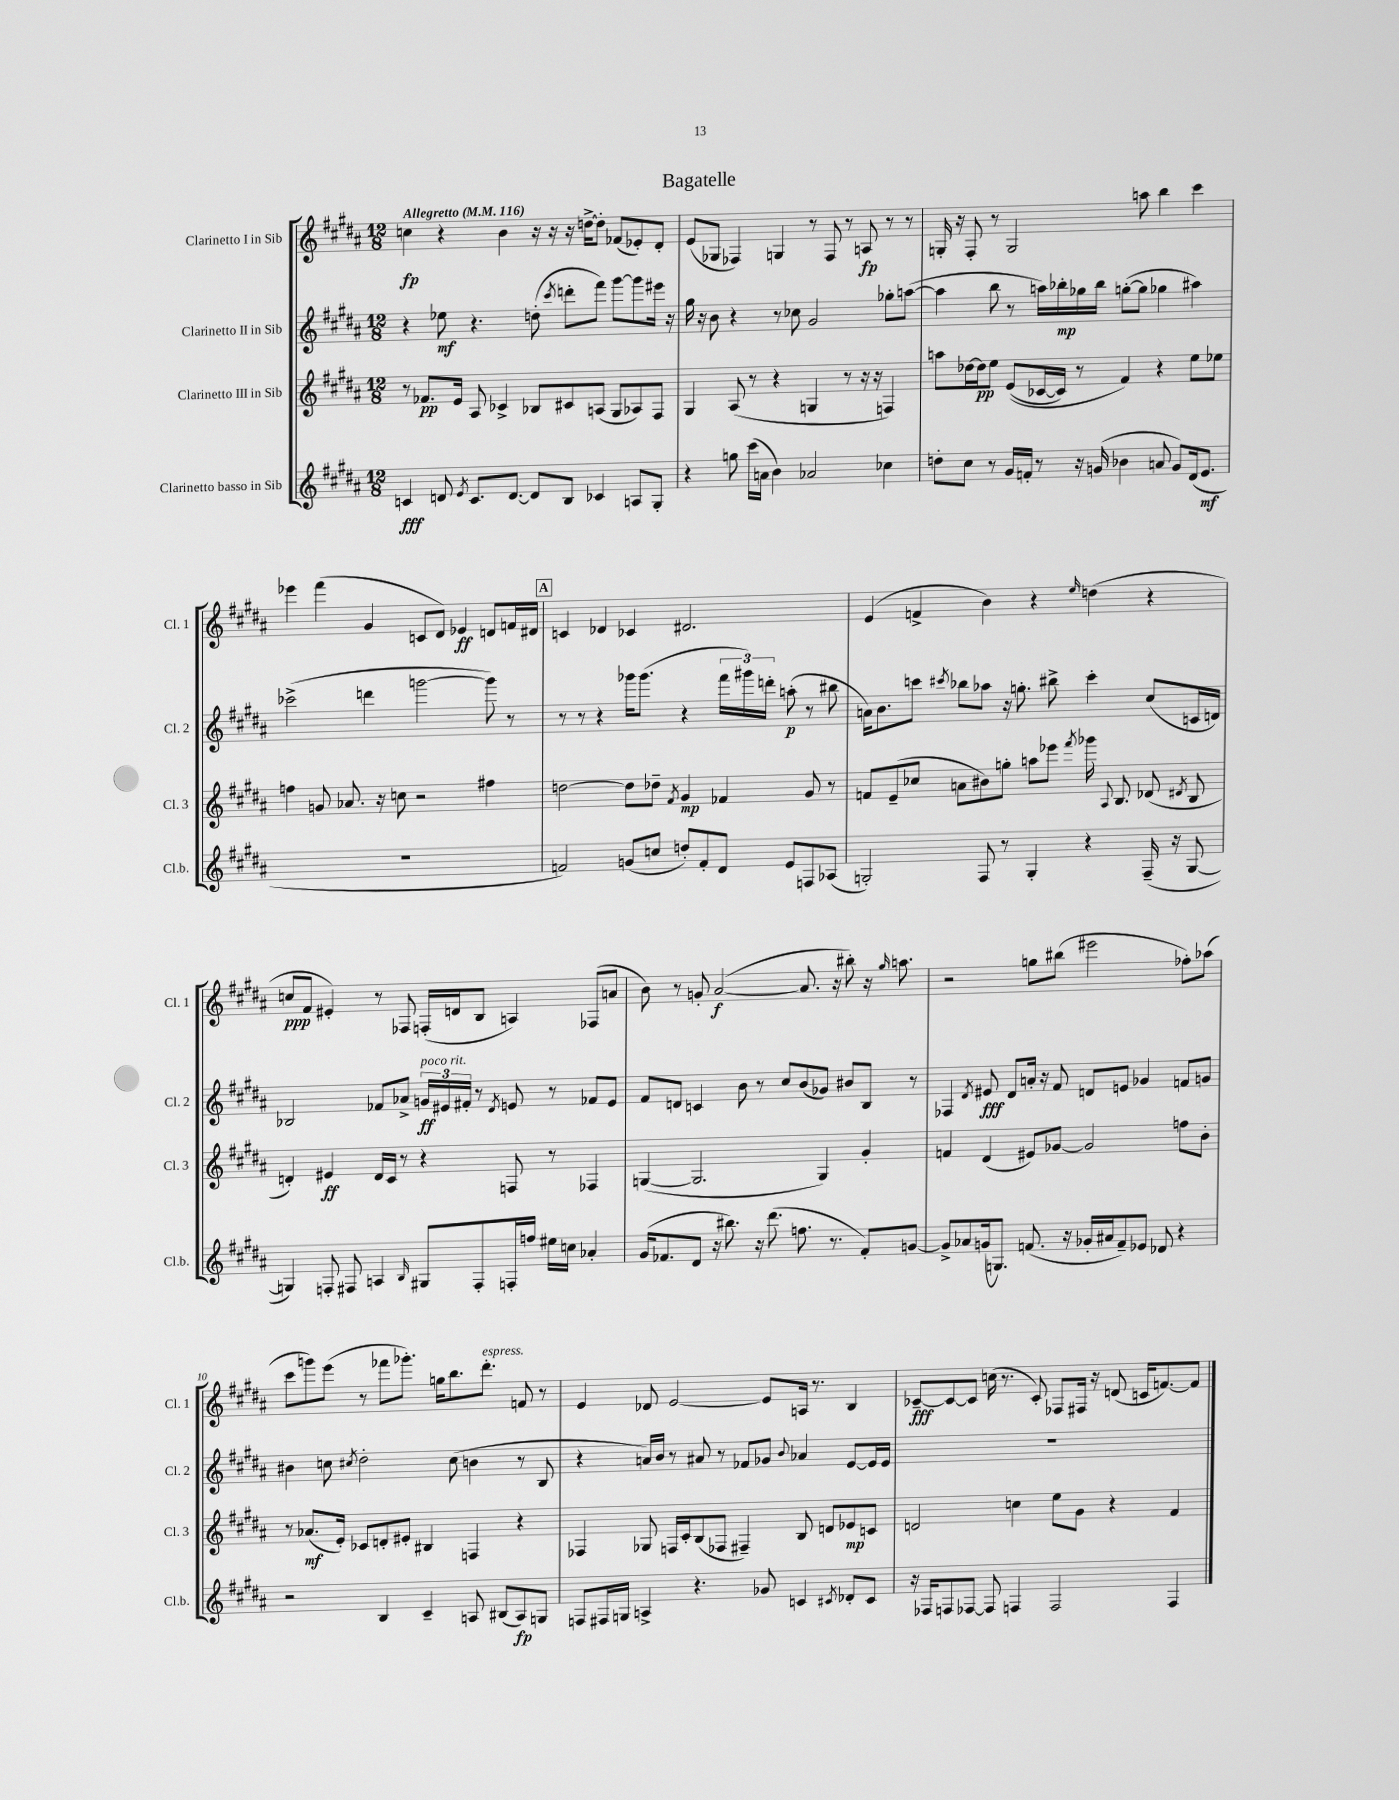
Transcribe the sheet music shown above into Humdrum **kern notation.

**kern	**kern	**kern	**kern
*staff4	*staff3	*staff2	*staff1
*clefG2	*clefG2	*clefG2	*clefG2
*k[f#c#g#d#a#]	*k[f#c#g#d#a#]	*k[f#c#g#d#a#]	*k[f#c#g#d#a#]
*M12/8	*M12/8	*M12/8	*M12/8
*MM116	*MM116	*MM116	*MM116
4c	8r	4r	4cc
.	8.f-	.	.
8d	.	8ee-	4r
.	16e	.	.
8qe	.	.	.
8.c	8A#	4.r	.
.	4c-^	.	4b
[8.d	.	.	.
8d]	8B-	(8dd'	16r
.	.	.	16r
.	.	8qccc#	.
8B	8c#	8ddd'	16r
.	.	.	[16dd^
4c-	(8A	8fff#)	8dd']
.	8G#	[8ggg#	(8f-
8A	8A-)	8ggg#]	8e-')
8G#'	8F#	16eee#	8d#'
.	.	16r	.
=	=	=	=
4r	4G#	16gg#	(8e
.	.	16r	.
.	.	8b	8G-
8gg	(8A#	4r	4F-)
(16ccc#	8r	.	.
16a	.	.	.
4b)	4r	8r	4G
.	.	8cc-	.
2a-	4G	2g#	8r
.	.	.	8F-
.	8r	.	8r
.	16r	.	8A
.	16r	.	.
4cc-	4F)	8gg-'	8r
.	.	([8aa	8r
=	=	=	=
8dd'	8aa	4aa]	16G'
.	.	.	16r
8cc#	[16dd-	.	8F#'
.	16dd-]	.	.
8r	8ee	8bb	8r
16g#	&((8e	8r	2G
16f'	.	.	.
8r	[16c-	16aa)	.
.	16c-])	16bb-'	.
16r	8r	16gg-	.
(16g	.	16bb-	.
4b-	4f#&)	([8gg'	.
.	.	8gg]	8aa
8a	4r	4gg-	4bb
8g)	.	.	.
(16d#	8ee	4aa#)	4ccc#
8.e	.	.	.
.	8ee-	.	.
=	=	=	=
1.r	4ff	(2ccc-^	4eee-
.	8g	.	(4fff#
.	8.a-	.	.
.	.	4ddd	4g#
.	16r	.	.
.	8cc	.	.
.	2r	[2ggg	8c
.	.	.	8d#)
.	.	.	4e-
.	4ff#	8ggg])	8d
.	.	8r	16f
.	.	.	16d#
=	=	=	=
2f)	[2dd	8r	4c
.	.	8r	.
.	.	4r	4d-
(8g	8dd]	16ggg-	4c-
.	.	(8.ggg-	.
8cc	8dd-~	.	.
.	8qf#	.	.
8dd')	4g#	4r	2.d#
8f'	.	.	.
8d#	4f-	24fff#	.
.	.	24ggg#)	.
.	.	24ddd'	.
8e	.	(8aa'	.
8F	8g#	8r	.
(8A-	8r	8bb#	.
=	=	=	=
2G')	8f	16a)	(4e
.	.	8.b	.
.	(8e~	.	.
.	8cc-	8ccc	4f^
.	.	8qccc#	.
.	8a	8bb-	.
8F#	8b#)	8aa-	4b)
8r	8gg'	16r	.
.	.	8.gg'	.
4G'	8aa	.	4r
.	8eee-	8bb#^	.
.	8qfff#	.	16qqee
4r	16ggg-	4ccc#'	(4dd
.	8qqA#	.	.
.	8.B	.	.
(16F#~	(8d-	(8cc#	4r
16r	.	.	.
.	8qd#	.	.
[8G	8B	16c	.
.	.	16d)	.
=	=	=	=
4G])	4d')	2B-	8cc
.	.	.	8f#
8F'	4e#	.	4e#')
8F#	.	.	.
4A	16d	8f-	8r
.	16c#	.	.
.	8r	8a-^	8F-
16qqB	.	.	.
8G#	4r	24g	(16F'
.	.	24e#	.
.	.	.	16d
.	.	24f#'	.
8F#'	.	8r	8B
.	.	8qd#	.
16F'	8F	8e	4A)
16ff	.	.	.
16ee#	8r	8r	.
16cc	.	.	.
4a-'	4F-	8f-	(8F-
.	.	8e	8a
=	=	=	=
(16g#	([4G	8f#	8b)
8.f-	.	.	.
.	.	8d	8r
8d#	2.G]	4c	8g'
16r	.	.	([2a#
8.bb#)	.	.	.
.	.	8b	.
16r	.	8r	.
(8.ddd#	.	.	.
.	.	8cc#	.
8.ff	.	(8b	8.a#]
.	4G)	8g-)	.
8.r	.	.	16r
.	.	8b#	8bb#')
8f-')	4g#'	8B	16r
.	.	.	16qqgg#
.	.	.	8.aa
[8g	.	8r	.
=	=	=	=
8g^]	4f	4F-	2r
8a-	.	.	.
.	.	8qd#	.
(16g	(4d#	8e#	.
8.G)	.	.	.
.	.	8d#	.
(8.f	8e#)	16a'	8gg
.	.	16r	.
.	[8g-	8f#	(8bb#
16r	.	.	.
16g-'	2g-]	8d	2eee#
16a#	.	.	.
8f~)	.	8e	.
8e-	.	4g-	.
8d-	.	.	.
4r	8ff	8f	8ff-')
.	8b'	8g	(8aa-
=	=	=	=
2r	8r	4b#	8ccc#
.	(8.a-	.	8ggg)
.	.	8cc	(8eee
.	16e')	.	.
.	.	8qcc#	.
.	8c-	2dd#'	8r
4B	8d'	.	8fff-
.	8e#'	.	8.ggg-')
4c#~	4B#	.	.
.	.	.	16gg
.	.	(8cc#	8.bb
8A	4F	4b	.
.	.	.	8.ddd#'
(8B#	.	.	.
8A)	4r	8r	8f
8G	.	8B	8r
=	=	=	=
8F	4F-	4r	4e
16F#	.	.	.
16G	.	.	.
4A^	8G-	16a)	8d-
.	.	16b	.
.	16F	8r	[2e
.	16c#'	.	.
4.r	(8B	8a#	.
.	8F-	8r	.
.	4F#~)	8f-	.
8g-	.	8g-	8e]
.	.	8qqb	.
4c	8B	4a-	16A
.	.	.	8.r
.	8d	.	.
8qc#	.	.	.
8d-'	8e-	[8e	4B
8c#	8c	16e]	.
.	.	16e	.
=	=	=	=
16r	2d	1.r	[8c-~
16F-	.	.	.
8F	.	.	8c-_
[8F-	.	.	8c-]
8F-]	.	.	(16cc
.	.	.	8.r
4F	4cc	.	.
.	.	.	8c-')
2F	8ee	.	8F-
.	8g#	.	16F#
.	.	.	16r
.	4r	.	(8d
.	.	.	16c
.	.	.	[8.f)
4F	4f#	.	.
.	.	.	8f]
==	==	==	==
*-	*-	*-	*-
